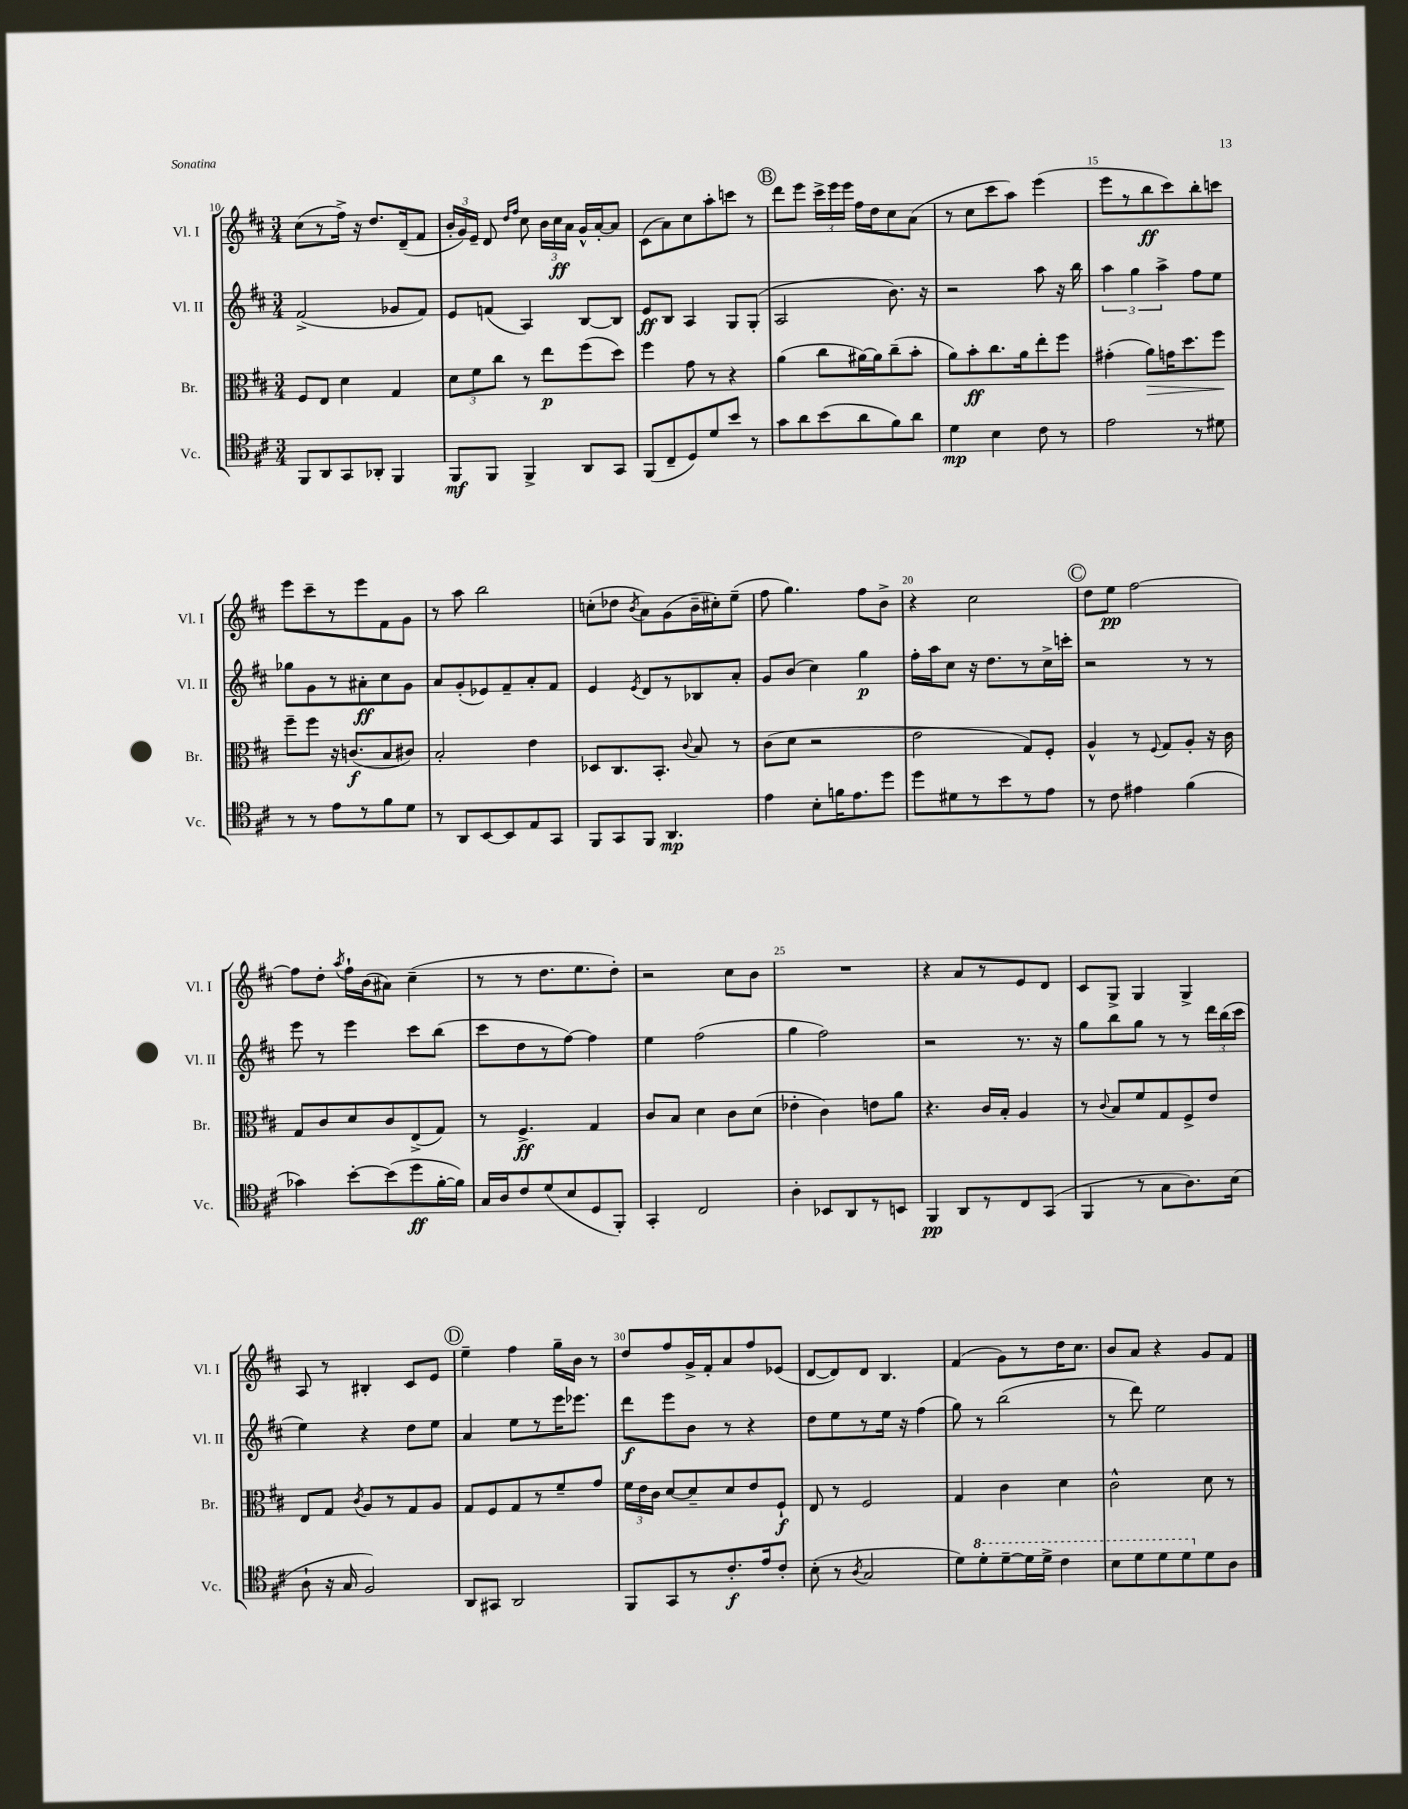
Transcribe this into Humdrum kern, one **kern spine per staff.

**kern	**kern	**kern	**kern
*staff4	*staff3	*staff2	*staff1
*clefC4	*clefC3	*clefG2	*clefG2
*k[f#c#]	*k[f#c#]	*k[f#c#]	*k[f#c#]
*M3/4	*M3/4	*M3/4	*M3/4
8FF#	8F#	(2f#^	(8cc#
8AA	8E	.	8r
8GG	4d	.	16ff#^)
.	.	.	16r
8AA-'	.	.	8.dd
4FF#	4G	8g-	.
.	.	.	(16d~
.	.	8f#)	8f#
=	=	=	=
8FF#	12d	8e	24b'
.	.	.	24g)
.	12f#	.	24e~
8FF#	.	(8f	8d
.	12cc#	.	.
.	.	.	16qqdd
.	.	.	16qqff#
4FF#^	8r	4A)	8cc#
.	8ee	.	24b
.	.	.	24cc#
.	.	.	24a
8AA	(8ff#	[8B	16g^^
.	.	.	[16a'
8GG	8dd)	8B]	8a]
=	=	=	=
(8FF#	4ff#	8e	(8c#
8C#~	.	8B	8a)
8D)	8g	4A	8cc#
8d	8r	.	8aa'
8b	4r	8G	8ccc
8r	.	(8G'	8r
=	=	=	=
8g	(4a	2A	8ddd
8a	.	.	8eee
(8b	8cc#	.	24ccc#^
.	.	.	24eee
.	.	.	24eee
8a	[16a#)	.	16ff#
.	16a#]	.	16dd
8f#)	(8cc#~	8.b)	8cc#
8a	8b'	.	(8a
.	.	16r	.
=	=	=	=
4d	8a)	2r	8r
.	8b'	.	8cc#
4B	8.cc#	.	8ccc#
.	.	.	8aa)
.	16a	.	.
8c#	8ee'	8aa	(4eee
8r	8ff#	16r	.
.	.	16bb	.
=	=	=	=
2e	(4g#'	6aa	8eee
.	.	.	8r
.	.	6gg	.
.	8a)	.	8bb
.	.	6aa^	.
.	16g	.	8ccc#)
.	8.dd	.	.
8r	.	8ff#	8bb'
8d#	8ff#	8ee	8ccc
=	=	=	=
8r	8ff#~	8gg-	8eee
8r	8ff#	8g	8ccc#~
8e	16r	8r	8r
.	(8.c	.	.
8r	.	8a#'	8eee
8f#	8B	8cc#	8f#
8d	8c#)	8g	8g
=	=	=	=
8r	2B'	8a	8r
8AA	.	(8g'	8aa
[8BB	.	8e-)	2bb
8BB]	.	8f#~	.
8E	4e	8a'	.
8GG	.	8f#	.
=	=	=	=
8FF#	8D-	4e	(8cc'
8GG	8.C#	.	8dd-
.	.	8qe	8qb
8FF#	.	8d	8a)
.	8.BB'	.	.
4.AA	.	8r	(8g
.	8qqc#	.	.
.	8B	8B-	16b~
.	.	.	16cc#')
.	8r	8a'	(8ee~
=	=	=	=
4e	(8c#	8g	8ff#
.	8d	(8b	4.gg)
8B'	2r	4cc#)	.
16f	.	.	.
8.e	.	.	.
.	.	4gg	8ff#
8dd	.	.	8b^
=	=	=	=
8dd	2e	16ff#'	4r
.	.	16aa	.
8d#	.	8cc#	.
8r	.	16r	2cc#
.	.	8.dd	.
8b	.	.	.
8r	8G)	8r	.
8e	8F#'	16cc#^	.
.	.	16ccc'	.
=	=	=	=
8r	4A^^	2r	8dd
8c#	.	.	8ee
4e#	8r	.	[2ff#
.	8qqF#	.	.
.	8G	.	.
(4f#	8A'	8r	.
.	16r	8r	.
.	16c#	.	.
=	=	=	=
4g-)	8G	8eee	8ff#]
.	8c#	8r	8dd'
.	.	.	8qaa
[8b'	8d	4eee	16ff#`
.	.	.	(16b
(8b]	8c#	.	8a#)
8dd	(8E^	8ccc#	(4cc#~
[16f#'	8G)	(8bb	.
16f#])	.	.	.
=	=	=	=
16G	8r	8ccc#	8r
16A	.	.	.
8c#	4.F#^	8dd	8r
(8d	.	8r	8.dd
8B	.	[8ff#)	.
.	.	.	8.ee
8D	4G	4ff#]	.
8FF#')	.	.	8dd')
=	=	=	=
4GG'	8c#	4ee	2r
.	8B	.	.
2C#	4d	(2ff#	.
.	8c#	.	8cc#
.	(8d	.	8b
=	=	=	=
4A'	4e-'	4gg	2.r
8BB-	4c#)	2ff#)	.
8AA	.	.	.
8r	8e	.	.
8BB	8a	.	.
=	=	=	=
4FF#	4.r	2r	4r
8AA	.	.	8a
8r	16c#	.	8r
.	16B'	.	.
8C#	4A	8.r	8e
(8GG	.	.	8d
.	.	16r	.
=	=	=	=
4FF#	8r	8gg	8c#
.	8qqc#	.	.
.	8B	8bb	8G^
8r	8f#	8gg	4G
8G	8G	8r	.
8.A)	8F#^	8r	4G^
.	8e	24ddd	.
.	.	(24bb	.
(16B	.	.	.
.	.	24ccc#	.
=	=	=	=
8A`	8E	4ee)	8A
16r	8G	.	8r
16G	.	.	.
.	8qc#	.	.
2F#)	8A	4r	4B#'
.	8r	.	.
.	8G	8dd	8c#
.	8A	8ee	8e
=	=	=	=
8AA	8G	4a	4ee~
8GG#	8F#	.	.
2AA	8G	8ee	4ff#
.	8r	8r	.
.	8f#~	16eee	16gg~
.	.	8.eee-	16b
.	8g	.	8r
=	=	=	=
8FF#	24f#	8ddd	8dd
.	24e	.	.
.	24c#	.	.
8GG	[8d	8eee	8ff#
8r	8d~]	8b	16g^
.	.	.	16f#'
8.c#'	8d	8r	8a
.	8e	4r	8ff#
16e	.	.	.
8c#'	8F#`	.	(8e-
=	=	=	=
(8B'	8E	8dd	[8d
8r	8r	8ee	8d])
8qA	.	.	.
2G	2F#	8r	8d
.	.	16ee	4.B
.	.	16r	.
.	.	(4ff#	.
=	=	=	=
8d)	4G	8gg)	(4f#
8dd'	.	8r	.
[8dd~	4c#	(2bb	8g)
16dd]	.	.	8r
16dd^	.	.	.
4cc#	4d	.	16dd
.	.	.	8.cc#
=	=	=	=
8b	2c#^^	8r	8b
8dd	.	8ddd)	8a
8dd	.	2ee	4r
8dd	.	.	.
8d	8d	.	8g
8A	8r	.	8f#
==	==	==	==
*-	*-	*-	*-
